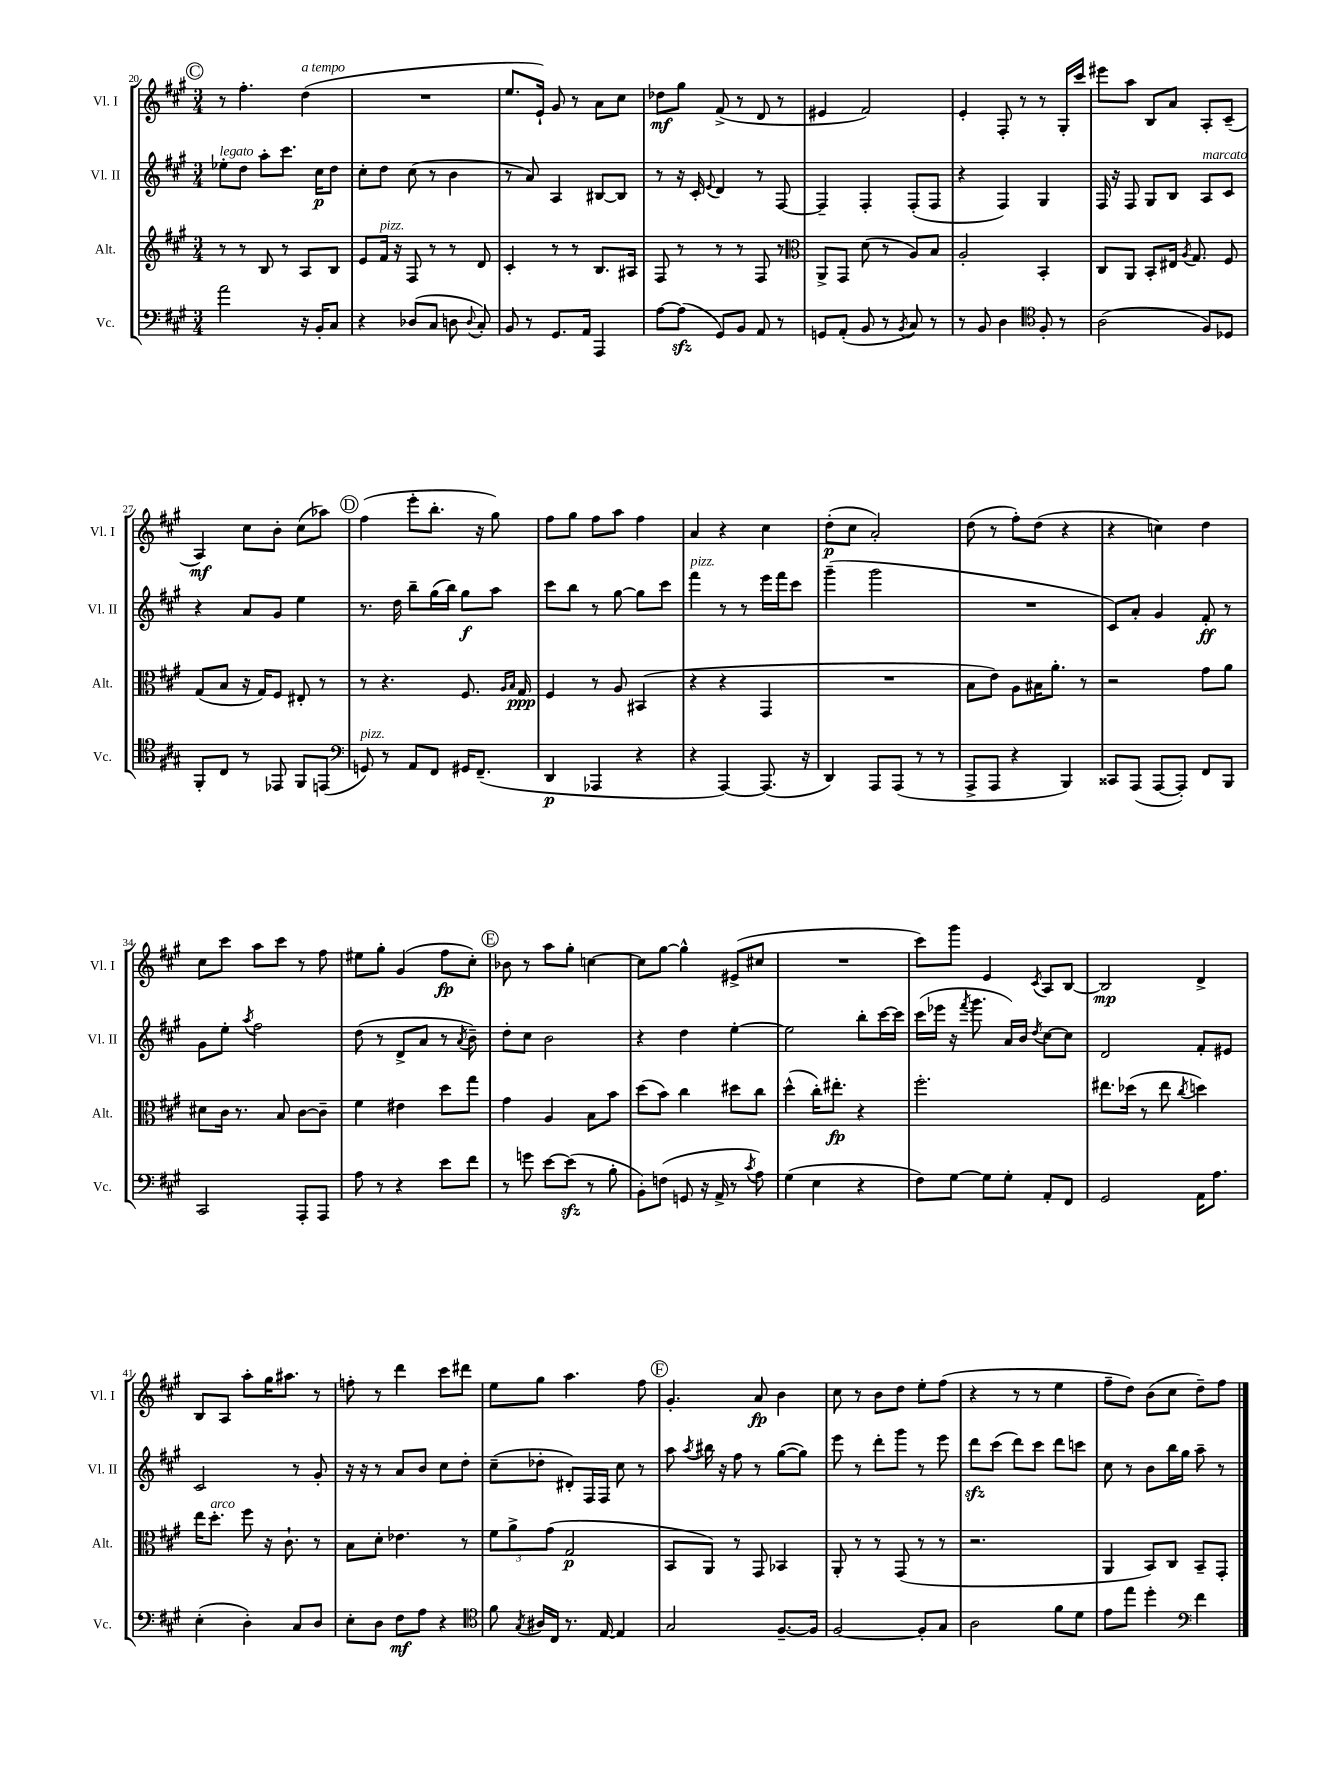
<<
\new StaffGroup <<
\new Staff = "s0" \with { instrumentName = "Vl. I" shortInstrumentName = "Vl. I" } {
    \clef treble \key a \major \numericTimeSignature \time 3/4
    \autoBeamOff \mark \markup { \circle "C" } r8 fis''4.-. d''4^\markup { \italic "a tempo" }( |
    R2. |
    e''8.[ e'16]-!) gis'8 r8 a'8[ cis''8] |
    des''8[\mf gis''8] fis'8->( r8 d'8 r8 |
    eis'4 fis'2) |
    e'4-. fis8-. r8 r8 gis16[-. cis'''16] |
    eis'''8[ a''8] b8[ a'8] a8[-. cis'8]--( |
    a4\mf) cis''8[ b'8]-. cis''8[( aes''8]) |
    \mark \markup { \circle "D" } fis''4( e'''8[-. b''8.]-. r16 gis''8) |
    fis''8[ gis''8] fis''8[ a''8] fis''4 |
    a'4 r4 cis''4 |
    d''8[-.\p( cis''8] a'2-.) |
    d''8( r8 fis''8[-.) d''8]( r4 |
    r4 c''4) d''4 |
    cis''8[ cis'''8] a''8[ cis'''8] r8 fis''8 |
    eis''8[ gis''8]-. gis'4( fis''8[\fp cis''8]-.) |
    \mark \markup { \circle "E" } bes'8 r8 a''8[ gis''8]-. c''4~ |
    c''8[ gis''8]~ gis''4-^ eis'8[->( cis''8] |
    R2. |
    cis'''8[) gis'''8] e'4 \acciaccatura { cis'8 } a8[ b8]~ |
    b2\mp d'4-> |
    b8[ a8] a''8[-. gis''16 ais''8.] r8 |
    f''8-. r8 d'''4 cis'''8[ dis'''8] |
    e''8[ gis''8] a''4. fis''8 |
    \mark \markup { \circle "F" } gis'4.-. a'8\fp b'4 |
    cis''8 r8 b'8[ d''8] e''8[-. fis''8]( |
    r4 r8 r8 e''4 |
    fis''8[-- d''8]) b'8[( cis''8] d''8[--) fis''8] \bar "|." |
}
\new Staff = "s1" \with { instrumentName = "Vl. II" shortInstrumentName = "Vl. II" } {
    \clef treble \key a \major \numericTimeSignature \time 3/4
    \autoBeamOff \mark \markup { \circle "C" } ees''8[-.^\markup { \italic "legato" } d''8] a''8[-. cis'''8.] cis''16[\p d''8] |
    cis''8[-. d''8] cis''8( r8 b'4 |
    r8 a'8) a4 bis8[~ bis8] |
    r8 r16 cis'16-. \appoggiatura { e'8 } d'4 r8 fis8~ |
    fis4-- fis4-. fis8[-.( fis8] |
    r4 fis4) gis4 |
    fis16 r16 fis8 gis8[ b8] a8[^\markup { \italic "marcato" } cis'8] |
    r4 a'8[ gis'8] e''4 |
    \mark \markup { \circle "D" } r8. d''16 b''8[-- gis''16( b''16]) gis''8[\f a''8] |
    cis'''8[ b''8] r8 gis''8~ gis''8[ cis'''8] |
    fis'''4^\markup { \italic "pizz." } r8 r8 e'''16[ fis'''16 cis'''8] |
    gis'''4--( gis'''2 |
    R2. |
    cis'8[) a'8]-. gis'4 fis'8-.\ff r8 |
    gis'8[ e''8]-. \acciaccatura { a''8 } fis''2 |
    d''8( r8 d'8[-> a'8] r8 \acciaccatura { a'8 } b'8--) |
    \mark \markup { \circle "E" } d''8[-. cis''8] b'2 |
    r4 d''4 e''4~-. |
    e''2 b''8[-. cis'''16~ cis'''16] |
    cis'''16[( ees'''16] r16 \acciaccatura { fis'''8 } gis'''8. a'16[) b'16] \acciaccatura { d''8 } cis''8[~ cis''8] |
    d'2 fis'8[-. eis'8] |
    cis'2 r8 gis'8-. |
    r16 r16 r8 a'8[ b'8] cis''8[ d''8]-. |
    cis''8[--( des''8]-. dis'8[-.) fis16 fis16] cis''8 r8 |
    \mark \markup { \circle "F" } a''8 \acciaccatura { a''8 } bis''16 r16 fis''8 r8 gis''8[~( gis''8]) |
    e'''8 r8 d'''8[-. gis'''8] r8 e'''8 |
    d'''8[\sfz cis'''8]( d'''8[) cis'''8] d'''8[ c'''8] |
    cis''8 r8 b'8[ b''16 gis''16] a''8-- r8 \bar "|." |
}
\new Staff = "s2" \with { instrumentName = "Alt." shortInstrumentName = "Alt." } {
    \clef treble \key a \major \numericTimeSignature \time 3/4
    \autoBeamOff \mark \markup { \circle "C" } r8 r8 b8 r8 a8[ b8] |
    e'8[ fis'16]^\markup { \italic "pizz." } r16 fis8 r8 r8 d'8 |
    cis'4-. r8 r8 b8.[ ais16] |
    fis8 r8 r8 r8 fis8 r8 |
    \clef alto a,8[-> gis,8] d'8( r8 a8[) b8] |
    a2-. b,4-. |
    cis8[ a,8] b,8[-. eis16] \acciaccatura { a8 } gis8. fis8 |
    gis8[( b8] r16 gis16[) fis8] eis8-. r8 |
    \mark \markup { \circle "D" } r8 r4. fis8. \grace { a16[ b16] } gis16\ppp |
    fis4 r8 a8 bis,4( |
    r4 r4 gis,4 |
    R2. |
    b8[ e'8]) a8[ bis16 a'8.]-. r8 |
    r2 gis'8[ a'8] |
    dis'8[ cis'16] r8. b8 cis'8[~ cis'8]-- |
    fis'4 eis'4 d''8[ gis''8] |
    \mark \markup { \circle "E" } gis'4 a4 b8[ b'8] |
    d''8[( b'8]) cis''4 dis''8[ cis''8] |
    d''4-^( cis''16[-.) eis''8.]-.\fp r4 |
    fis''2.-. |
    eis''8.[ des''16]( r8 eis''8 \acciaccatura { cis''8 } d''4) |
    e''16[ d''8.]-.^\markup { \italic "arco" } fis''8 r16 cis'8.-! r8 |
    b8[ d'8]-. ees'4. r8 |
    \tuplet 3/2 { fis'8[ a'8-> gis'8]( } gis2\p |
    \mark \markup { \circle "F" } b,8[ a,8]) r8 gis,8 bes,4 |
    a,8-. r8 r8 gis,8( r8 r8 |
    r2. |
    a,4 b,8[) cis8] b,8[-- gis,8]-. \bar "|." |
}
\new Staff = "s3" \with { instrumentName = "Vc." shortInstrumentName = "Vc." } {
    \clef bass \key a \major \numericTimeSignature \time 3/4
    \autoBeamOff \mark \markup { \circle "C" } a'2 r16 b,16[-. cis8] |
    r4 des8[( cis8] d8 \appoggiatura { d8 } cis8-.) |
    b,8 r8 gis,8.[ a,16] a,,4 |
    a8[~ a8]\sfz( gis,8[) b,8] a,8 r8 |
    g,8[ a,8]-.( b,8 r8 \acciaccatura { b,8 } cis8) r8 |
    r8 b,8 d4 \clef tenor fis8-. r8 |
    a2( fis8[) des8] |
    fis,8[-. cis8] r8 ees,8 fis,8[ e,8]( |
    \mark \markup { \circle "D" } \clef bass g,8^\markup { \italic "pizz." }) r8 a,8[ fis,8] gis,16[ fis,8.]--( |
    d,4\p aes,,4 r4 |
    r4 a,,4~) a,,8.( r16 |
    d,4) a,,8[ a,,8]( r8 r8 |
    a,,8[-> a,,8] r4 b,,4) |
    cisis,8[ a,,8]( a,,8[~ a,,8]-.) fis,8[ b,,8] |
    cis,2 a,,8[-. a,,8] |
    a8 r8 r4 e'8[ fis'8] |
    \mark \markup { \circle "E" } r8 g'8 e'8[~ e'8]\sfz( r8 b8-. |
    b,8[-.) f8]( g,8 r16 a,16-> r8 \acciaccatura { cis'8 } a8) |
    gis4( e4 r4 |
    fis8[) gis8]~ gis8[ gis8]-. a,8[-. fis,8] |
    gis,2 a,16[ a8.] |
    e4-.( d4-.) cis8[ d8] |
    e8[-. d8] fis8[\mf a8] r4 |
    \clef tenor fis'8 \acciaccatura { gis8 } ais16[ cis16] r8. e16~ e4 |
    \mark \markup { \circle "F" } gis2 fis8.[~-- fis16] |
    fis2~ fis8[-. gis8] |
    a2 fis'8[ d'8] |
    e'8[ e''8] d''4-. \clef bass fis'4 \bar "|." |
}
>>
>>
\layout { \context { \Score currentBarNumber = #20 } }
